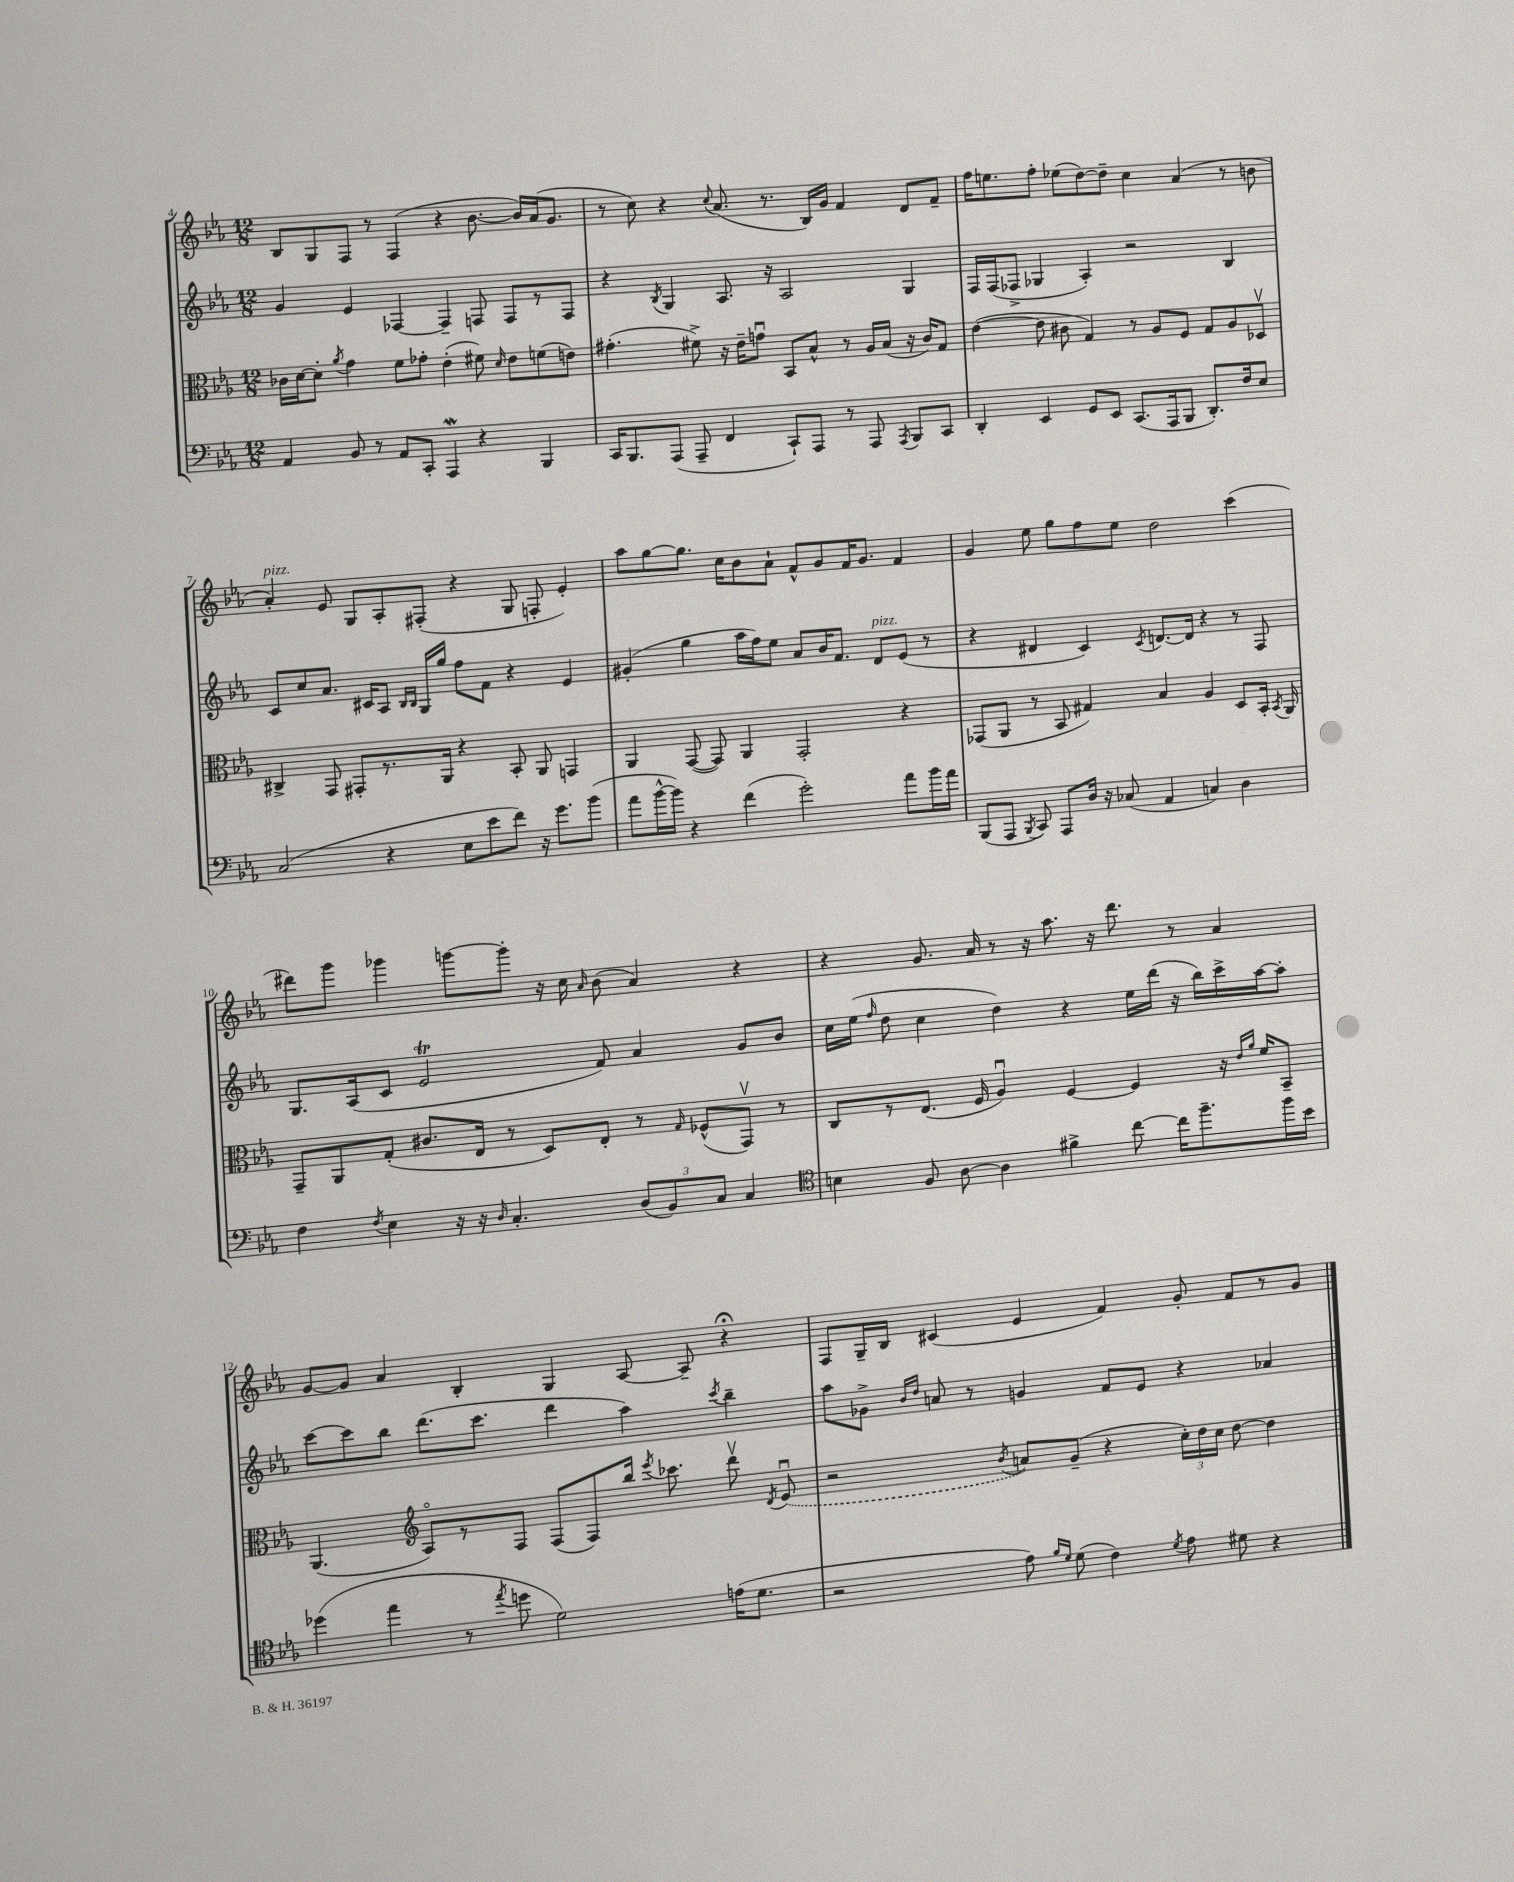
<<
\new StaffGroup <<
\new Staff = "s0" {
    \clef treble \key ees \major \numericTimeSignature \time 12/8
    \autoBeamOff bes8[ g8 f8] r8 f4( r4 bes'8.~ bes'16[) aes'16( g'8.] |
    r8 c''8) r4 \appoggiatura { c''8 } aes'8.( r8. bes16[) g'16] f'4 d'8[ f'8]-- |
    f''16[ e''8. f''8]-. ees''8[( d''8~) d''8]-- c''4 aes'4( r8 b'8 |
    aes'4-.^\markup { \italic "pizz." }) ees'8 g8[ aes8-. fis8]-.( r4 g8 f8-. ees'4-.) |
    aes''8[ g''8~ g''8.] c''16[ bes'8 aes'8]-! f'8[-^ g'8 f'16 g'8.] f'4 |
    g'4 ees''8 g''8[ f''8 ees''8] d''2 c'''4( |
    dis'''8[) g'''8] ges'''4 g'''8[~ g'''8]-. r16 c''16 \grace { aes'16 } bes'8( aes'4) r4 |
    r4 g'8. aes'16 r8 r16 aes''8. r16 d'''8. r8 aes'4 |
    g'8[~ g'8] aes'4 bes4-. g4 aes8~ aes8-- r4\fermata |
    f8[ g16-- bes16] cis'4( ees'4 f'4) g'8-. f'8[ r8 g'8] \bar "|." |
}
\new Staff = "s1" {
    \clef treble \key ees \major \numericTimeSignature \time 12/8
    \autoBeamOff g'4 ees'4 fes4~ fes4-- f8 f8[ r8 f8] |
    r4 \acciaccatura { bes8 } g4 aes8. r16 aes2 g4 |
    f16[ f16( fes8]-> ges4 aes4-.) r2 bes4 |
    c'8[ c''8 aes'8.] cis'16[ aes8] \grace { bes16[ bes16] } g16[ g''16] f''8[ f'8] r4 ees'4 |
    gis'4-.( g''4 aes''16[ f''16) ees''8] aes'8[ bes'16 f'8.] d'8[^\markup { \italic "pizz." } ees'8]( r8 |
    r4 dis'4 c'4) \acciaccatura { c'8 } d'8.[~ d'16] r4 r8 f8 |
    g8.[ aes16( c'8] ees'2\trill f'8) aes'4 g'8[ bes'8] |
    c''16[ ees''16]( \grace { f''16 } d''8 c''4 d''4) r4 ees''16[ d'''16]( r16 bes''16[) c'''16-> aes''16~ aes''8]-. |
    c'''8[~ c'''8 bes''8] d'''8.[( c'''8.] d'''4 aes''4) \acciaccatura { c'''8 } bes''4-- |
    aes''8[ ges'8]-> \grace { bes'16[ d''16] } a'8 r8 g'4 f'8[ ees'8] r4 aes'4 \bar "|." |
}
\new Staff = "s2" {
    \clef alto \key ees \major \numericTimeSignature \time 12/8
    \autoBeamOff ces'16[ d'16~ d'8]-. \acciaccatura { aes'8 } g'4 f'8[ ges'8]-. ees'4-.( fis'8) \grace { d'16 } ees'8[ f'8( e'8]) |
    gis'4.-.( fis'8->) r16 ees'16[-- g'8]\downbow bes,8[ bes8]-^ r8 aes16[ bes16]( r16 c'16[) g8] |
    ees'4~( ees'8 cis'8 g4) r8 aes8[ f8] g8[ aes8 des8]\upbow |
    cis4-> g,8 gis,8[-. r8. aes,16] r4 bes,8-. aes,8 g,4 |
    aes,4 g,8~( g,8) aes,4 g,2-. r4 |
    ges,8[( aes,8] r8 bes,8 gis4) bes4 aes4 d8[ bes,16]-. \acciaccatura { bes,8 } aes,16 |
    g,8[-- aes,8 g8]-.( cis'8.[ ees16] r8 d8[) ees8]-. r8 \grace { g16 } fes8[-^( g,8]\upbow) r8 |
    c8[ r8 ees8.]( f16 aes4\downbow) f4~ f4 r16 \grace { ees'16[ aes'16] } f'16[ bes,8]-- |
    aes,4.( \clef treble aes8[\flageolet) r8 f8] f8[( f8) bes''16] \acciaccatura { ees'''8 } ces'''8. d'''8\upbow \acciaccatura { d'8 } \once \slurDashed ees'8\downbow( |
    r2 \acciaccatura { bes'8 } a'8[) g'8]--( r4 \tuplet 3/2 { c''16[-.) d''16 c''16] } d''8~ d''4 \bar "|." |
}
\new Staff = "s3" {
    \clef bass \key ees \major \numericTimeSignature \time 12/8
    \autoBeamOff aes,4 bes,8 r8 aes,8[ c,8]-. aes,,4\mordent r4 bes,,4 |
    c,16[ bes,,8. aes,,8]( aes,,8-- f,4 c,8[-!) aes,,8] r8 aes,,8 \acciaccatura { aes,,8 } bes,,8[ c,8] |
    d,4-. ees,4 g,8[ ees,8] c,8.[( aes,,16 bes,,8] d,8.[-.) f16 ees8] |
    c2( r4 ees8[ ees'8 f'8]) r16 g'8.[ bes'8]( |
    aes'8[ bes'16~-^ bes'16]) r4 f'4( g'2-.) aes'8[ bes'16 aes'16] |
    bes,,8[( aes,,8] \acciaccatura { bes,,8 } c,8) aes,,8[ d16] r16 ces8( aes,4 c4) d4 |
    f4 \acciaccatura { f8 } ees4 r16 r16 \grace { d16 } c4.-. \tuplet 3/2 { d8[( bes,8) c8] } c4 |
    \clef tenor b4 f8 aes8~ aes4 fis'4-> c''8~ c''16[ f''8.-- f''16 bes'16] |
    des''4( ees''4 r8 \acciaccatura { ees''8 } d''8 d'2) e'16[( d'8.] |
    r2 ees'8) \grace { f'16[ d'16] } d'8( c'4) \acciaccatura { d'8 } ees'8 dis'8 r4 \bar "|." |
}
>>
>>
\layout { \context { \Score currentBarNumber = #4 } }
